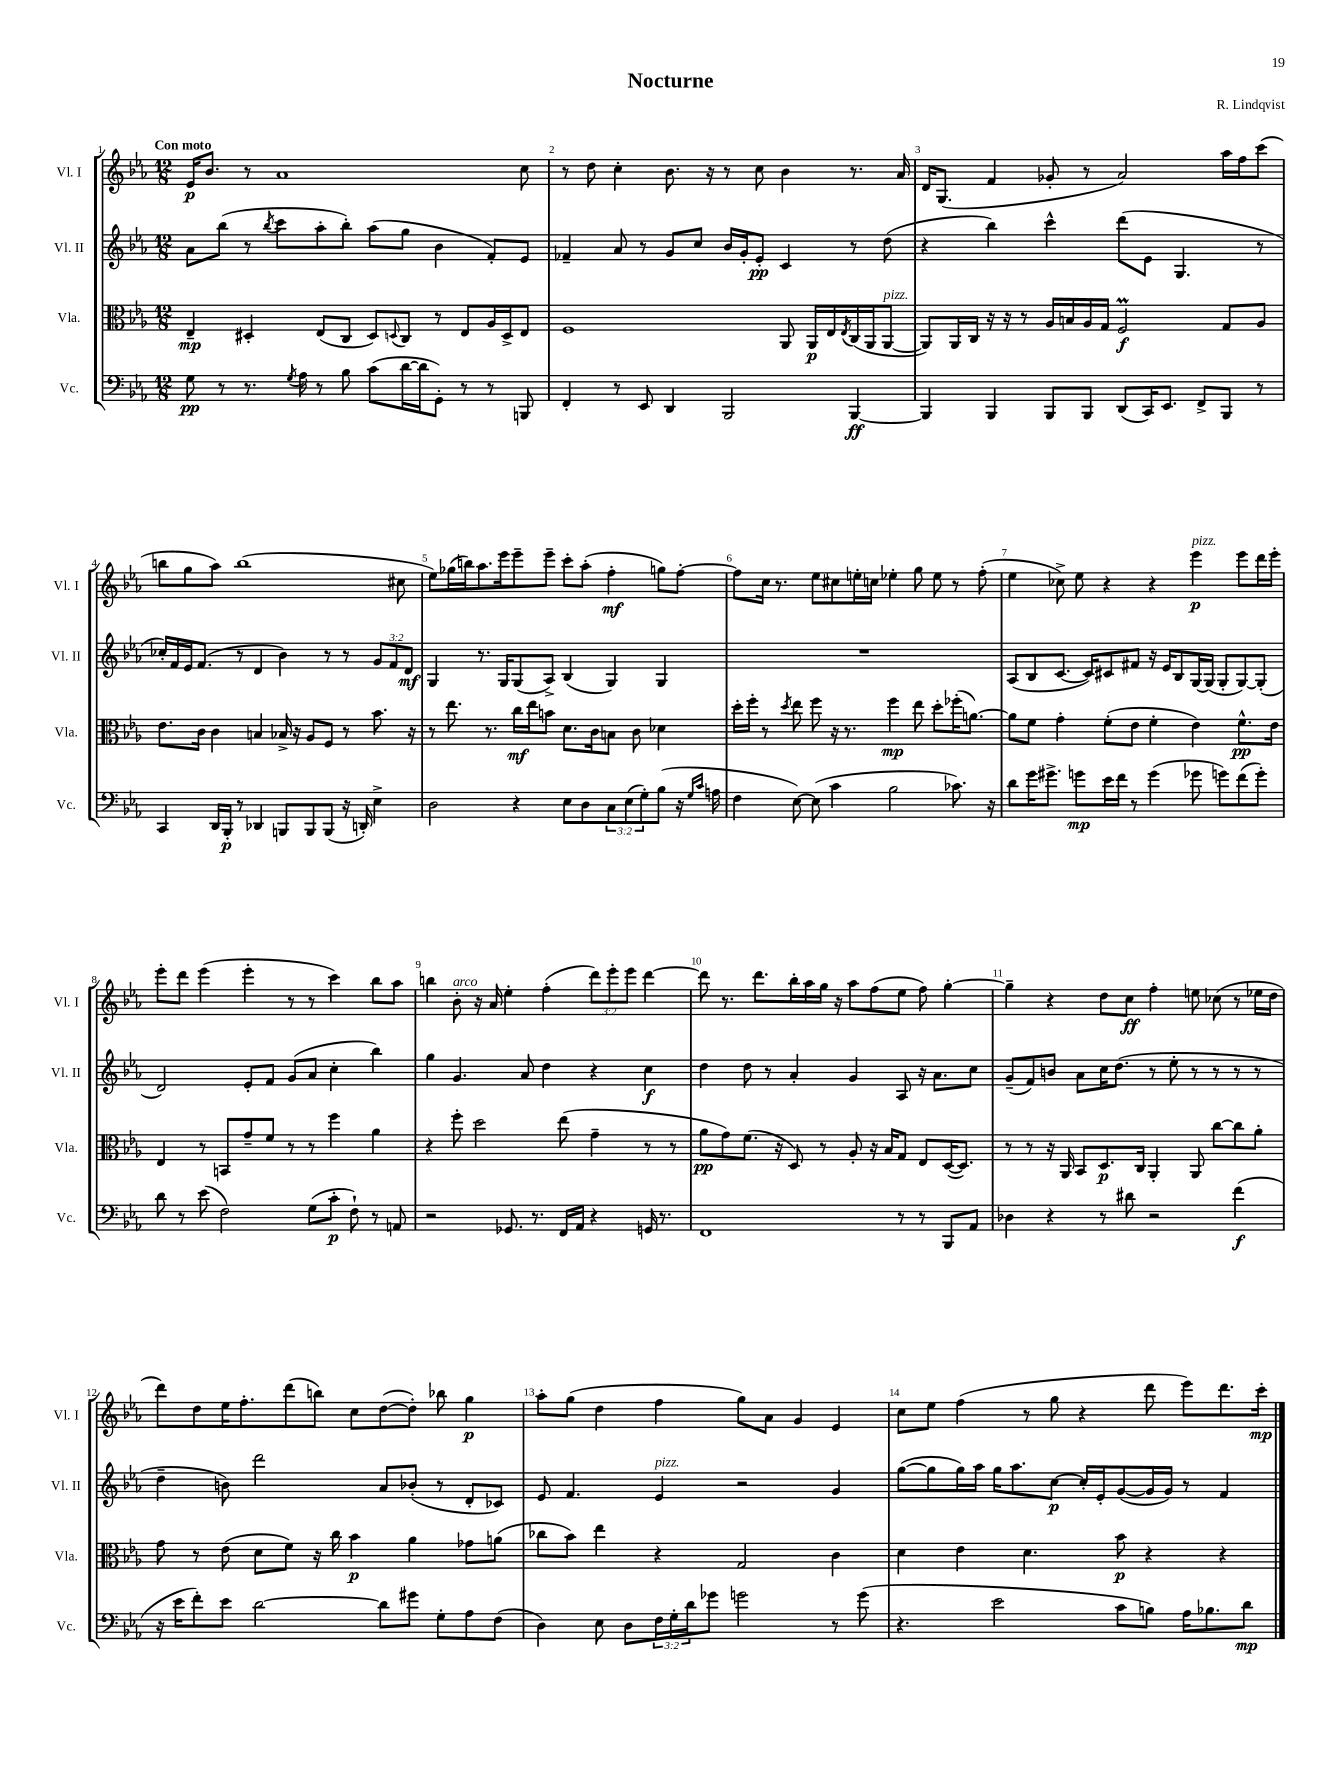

**kern	**kern	**kern	**kern
*staff4	*staff3	*staff2	*staff1
*clefF4	*clefC3	*clefG2	*clefG2
*k[b-e-a-]	*k[b-e-a-]	*k[b-e-a-]	*k[b-e-a-]
*M12/8	*M12/8	*M12/8	*M12/8
8G	4E-~	8a-	16e-
.	.	.	8.b-
8r	.	(8bb-	.
8.r	4D#'	8r	8r
.	.	8qbb-	.
.	.	8ccc	1a-
8qG	.	.	.
16A-	.	.	.
8r	(8E-	8aa-'	.
8B-	8C	8bb-')	.
(8c	8D#)	(8aa-	.
.	8qqD	.	.
[16d	8C	8gg	.
16d]	.	.	.
8GG')	8r	4b-	.
8r	8E-	.	.
8r	16A-	8f')	.
.	16D^	.	.
8BBB	8E-	8e-	8cc
=	=	=	=
4FF'	1F	4f-~	8r
.	.	.	8dd
8r	.	8a-	4cc'
8EE-	.	8r	.
4DD	.	8g	8.b-
.	.	8cc	.
.	.	.	16r
2BBB-	.	16b-	8r
.	.	16g'	.
.	.	8e-'	8cc
.	8AA-	4c	4b-
.	16AA-	.	.
.	16E-	.	.
.	8qE-	.	.
[4BBB-	(16C	8r	8.r
.	16AA-	.	.
.	[8AA-	(8dd	.
.	.	.	16a-
=	=	=	=
4BBB-]	8AA-])	4r	16d
.	.	.	(8.G
.	16AA-	.	.
.	16C	.	.
4BBB-	16r	4bb-)	4f
.	16r	.	.
.	8r	.	.
8BBB-	16A-	4ccc^^	8g-'
.	16B	.	.
8BBB-	16A-	.	8r
.	16G	.	.
(8DD	2F	(8ddd	2a-)
16CC)	.	8e-	.
8.EE-	.	.	.
.	.	4.G	.
8FF^	.	.	.
8BBB-	8G	.	16aa-
.	.	.	16ff
8r	8A-	8r	(8ccc
=	=	=	=
4CC	8.e-	16cc-')	8bb
.	.	16f	.
.	.	16e-	8gg
.	16c	(8.f	.
16DD	4c	.	8aa-)
16BBB-'	.	.	.
8r	.	8r	(1bb
4DD-	4B	4d	.
8BBB	16B-^	4b-)	.
.	16r	.	.
8BBB	8A-	.	.
(8BBB	8F	8r	.
16r	8r	8r	.
16DD')	.	.	.
4E-^	8.b-	12g	.
.	.	12f	.
.	.	.	8cc#
.	.	12d	.
.	16r	.	.
=	=	=	=
2D	8r	4G	8ee-)
.	8.ee-	.	(16gg-
.	.	.	16bb)
.	.	8.r	8.aa-
.	8.r	.	.
.	.	16G	16eee-
4r	16cc	(8G	8eee-~
.	16ee-	.	.
.	8b	8A-^)	8eee-~
8E-	8.d	(4B-	8ccc'
8D	.	.	(8aa-'
.	16c	.	.
12C	8B	4G)	4ff'
(12E-	.	.	.
.	8c	.	.
12G')	.	.	.
(8B-	4d-	4G	8gg)
16r	.	.	[8ff'
16qqG	.	.	.
16qqc	.	.	.
16A	.	.	.
=	=	=	=
4F	16dd'	1.r	8ff]
.	16ff'	.	.
.	8r	.	16cc
.	.	.	8.r
.	8qdd	.	.
[8E-)	8ee-	.	.
(8E-]	8ff	.	8ee-
4c	16r	.	8cc#
.	8.r	.	.
.	.	.	16ee'
.	.	.	16cc
2B-	4ff	.	4ee-'
.	8ee-	.	8gg
.	8dd'	.	8ee-
8.c-)	(16ff-'	.	8r
.	[8.a)	.	.
.	.	.	(8ff'
16r	.	.	.
=	=	=	=
8d	8a]	(8A-	4ee-
16g	8f	8B-	.
8.g#^	.	.	.
.	4g'	[8.c	8cc-^)
8g	.	.	8ee-
.	.	16c])	.
16e-	(8f'	8c#	4r
16f	.	.	.
8r	8e-	8f#	.
(4g	4f'	16r	4r
.	.	16e-	.
.	.	8B-	.
8g-	4e-)	[16G	4eee-
.	.	(16G]	.
8g)	.	8G'	.
(8f	8.f^^	[8G)	8eee-
8g')	.	(8G']	16ddd
.	16e-	.	16eee-'
=	=	=	=
8d	4E-	2d)	8eee-'
8r	.	.	8ddd
(8e-	8r	.	(4eee-
2F)	8BB	.	.
.	8g~	8e-'	4eee-'
.	8f	8f	.
.	8r	(8g	8r
(8G	8r	8a-	8r
8c'	4ff	4cc'	4ccc)
8F`)	.	.	.
8r	4a-	4bb-)	8bb-
8AA	.	.	8aa-
=	=	=	=
2r	4r	4gg	4bb
.	8ff'	4.g	8b-'
.	2dd	.	16r
.	.	.	16a-
8.GG-	.	.	4ee-'
.	.	8a-	.
8.r	.	.	.
.	.	4dd	(4ff'
16FF	(8ee-	.	.
16AA-	.	.	.
4r	4g~	4r	12ddd)
.	.	.	12eee-'
.	.	.	12eee-
16GG	8r	4cc	[4ddd
8.r	.	.	.
.	8r	.	.
=	=	=	=
1FF	8a-	4dd	8ddd]
.	8g)	.	8.r
.	(8.f	8dd	.
.	.	.	8.ddd
.	.	8r	.
.	16r	.	.
.	8D)	4a-'	16bb-'
.	.	.	16aa-
.	8r	.	16gg
.	.	.	16r
.	8A-'	4g	8aa-
.	16r	.	(8ff
.	16B-	.	.
8r	8G	8A-	8ee-
8r	8E-	16r	8ff)
.	.	8.a-	.
8BBB-	([16D	.	[4gg'
.	8.D])	.	.
8AA-	.	8cc	.
=	=	=	=
4D-	8r	(8g~	4gg~]
.	8r	8f)	.
4r	16r	8b	4r
.	16AA-	.	.
.	8BB-	8a-	.
8r	8.D	16cc	8dd
.	.	(8.dd	.
8d#	.	.	8cc
.	16C	.	.
2r	4AA-'	8r	4ff'
.	.	8ee-'	.
.	8AA-	8r	8ee
.	[8cc	8r	(8cc-
(4f	8cc]	8r	8r
.	8a-'	8r	16ee-
.	.	.	16dd
=	=	=	=
16r	8g	4dd~	8ddd)
16e-	.	.	.
8f')	8r	.	8dd
8e-	(8e-	8b)	16ee-
.	.	.	8.ff'
[2d	8d	2ddd	.
.	8f)	.	(8ddd
.	16r	.	8bb)
.	16cc	.	.
.	4b-	.	8cc
8d]	.	8a-	([8dd
8g#	4a-	(8b-'	8dd'])
8G'	.	8r	8bb-
8A-	8g-	8d'	4gg
(8F	(8a	8c-)	.
=	=	=	=
4D)	8cc-	8e-	8aa-'
.	8b-)	4.f	(8gg
8E-	4ee-	.	4dd
8D	.	.	.
24F	4r	4e-	4ff
24G'	.	.	.
24d	.	.	.
8g-	.	.	.
2g	2G	2r	8gg)
.	.	.	8a-
.	.	.	4g
8r	4c	4g	4e-
(8g	.	.	.
=	=	=	=
4.r	4d	([8gg	8cc
.	.	8gg]	8ee-
.	4e-	16gg)	(4ff
.	.	16aa-	.
2e-	.	16gg	.
.	.	8.aa-	.
.	4.d	.	8r
.	.	[8cc	8gg
.	.	16cc']	4r
.	.	16e-'	.
8c	8b-	([8g	.
8B)	4r	16g]	8ddd
.	.	16g)	.
16A-	.	8r	8eee-)
8.B-	.	.	.
.	4r	4f	8.ddd
8d	.	.	.
.	.	.	16ccc'
==	==	==	==
*-	*-	*-	*-
